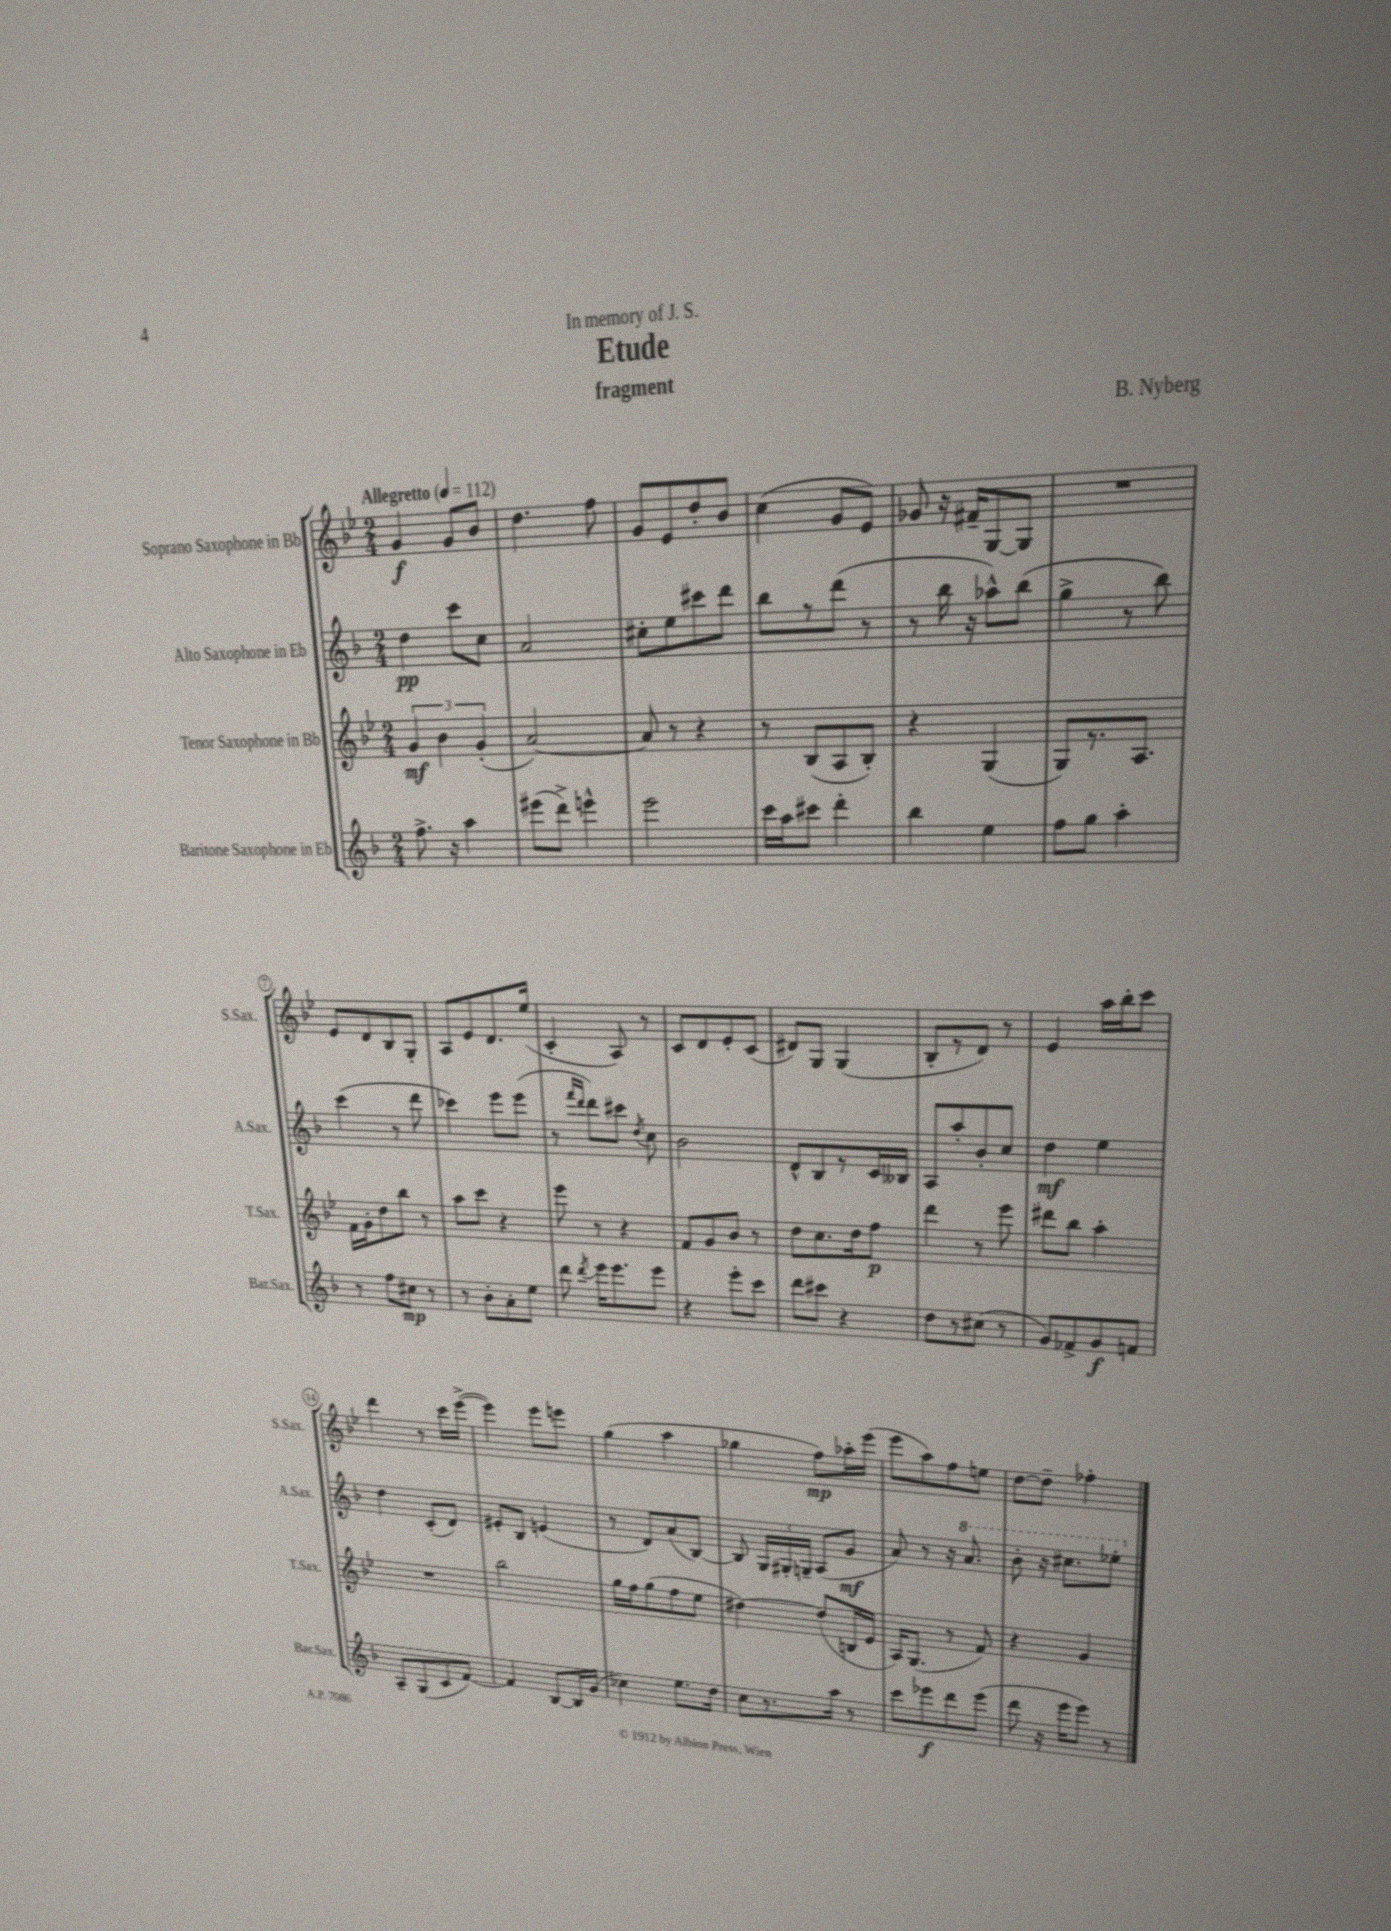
\header { title = "Etude" composer = "B. Nyberg" subtitle = "fragment" dedication = "In memory of J. S." }
<<
\new StaffGroup <<
\new Staff = "s0" \with { instrumentName = "Soprano Saxophone in Bb" shortInstrumentName = "S.Sax." } {
    \clef treble \key bes \major \numericTimeSignature \time 2/4 \tempo "Allegretto" 4 = 112
    \autoBeamOff g'4\f g'8[ bes'8] |
    d''4. f''8 |
    g'8[ ees'8 d''8-. bes'8] |
    c''4( g'8[ ees'8]) |
    ges'8 r16 fis'16[-- g8~ g8] |
    R2 |
    ees'8[ d'8 bes8 g8]-. |
    a8[ ees'8 d'8. ees''16]( |
    c'4-. a8) r8 |
    c'8[ d'8 ees'8-. c'8]( |
    dis'8[) g8] g4( |
    bes8[-. r8 d'8]) r8 |
    ees'4 a''16[ bes''16-. c'''8] |
    d'''4 r8 c'''16[ ees'''16]~->( |
    ees'''4) ees'''8[ e'''8] |
    g''4( a''4 |
    ges''4 f''8[\mp) aes''16-. ees'''16]( |
    ees'''8[ a''8) f''8 e''8] |
    d''8[~ d''8]-- fes''4-. \bar "|." |
}
\new Staff = "s1" \with { instrumentName = "Alto Saxophone in Eb" shortInstrumentName = "A.Sax." } {
    \clef treble \key f \major \numericTimeSignature \time 2/4
    \autoBeamOff d''4\pp c'''8[ c''8] |
    a'2 |
    cis''8[-. e''8 cis'''8 d'''8] |
    bes''8[ r8 d'''8]( r8 |
    r8 bes''16 r16 aes''8[-^) bes''8]( |
    g''4-> r8 bes''8) |
    c'''4( r8 d'''8 |
    ces'''4) e'''8[ e'''8]( |
    r8 \grace { f'''16[ d'''16] } d'''8[) cis'''8] \acciaccatura { d''8 } c''8 |
    bes'2 |
    d'8[-^ bes8 r8 c'16 beses16] |
    a8[ a''8-. bes'8-. c''8] |
    d''4\mf e''4 |
    d''4 c'8[-.( d'8]) |
    eis'8[-. bes8] e'4( |
    r8 d'8[) a'8( bes8]~) |
    bes8 \tuplet 3/2 { g16[ gis16-. g16]-- } a8[( g'8]\mf |
    a'8) r8 r16 \ottava #1 a''8. |
    bes''8-. r16 cis'''8.[ ees'''8]-. \ottava #0 \bar "|." |
}
\new Staff = "s2" \with { instrumentName = "Tenor Saxophone in Bb" shortInstrumentName = "T.Sax." } {
    \clef treble \key bes \major \numericTimeSignature \time 2/4
    \autoBeamOff \tuplet 3/2 { g'4\mf bes'4 g'4-.( } |
    a'2~) |
    a'8 r8 r4 |
    r8 bes8[( a8 bes8]-.) |
    r4 g4( |
    g8[) r8. a8.] |
    f'16[ g'16-. d''8 bes''8] r8 |
    a''8[ c'''8] r4 |
    ees'''8 r8 r4 |
    f'8[ g'8 bes'8] r8 |
    d''8[ c''8. d''16 f''8]\p |
    d'''4 r8 ees'''8 |
    dis'''8[ bes''8] a''4-. |
    R2 |
    bes''2 |
    g''16[ f''16 g''8( f''8 ees''8] |
    dis''4~) dis''8[( b16 ees'16] |
    a16[) g8.]( r8 f'8) |
    r4 g'4 \bar "|." |
}
\new Staff = "s3" \with { instrumentName = "Baritone Saxophone in Eb" shortInstrumentName = "Bar.Sax." } {
    \clef treble \key f \major \numericTimeSignature \time 2/4
    \autoBeamOff f''8.-> r16 a''4 |
    eis'''8[( d'''8]->) e'''4-^ |
    e'''2 |
    c'''16[ a''16 cis'''8] d'''4-. |
    bes''4 e''4 |
    f''8[ g''8] a''4-. |
    r8 f''8[ cis''8]\mp r8 |
    r8 bes'8[-. a'8-. e''8] |
    d'''8 \acciaccatura { d'''8 } e'''16[ e'''8. e'''8] |
    r4 e'''8[-. c'''8] |
    d'''8[ cis'''8] r4 |
    d''8[ r8 cis''8]( r8 |
    g'8[) fes'8-> g'8\f f'8] |
    a8[-- g8( c'8 f'8]~) |
    f'4 bes8[~ bes16 g'16]( |
    ces''4) e''8.[ d''16] |
    c''8[ r8. a''16] r8 |
    c'''8[ ees'''8\f d'''8 ees'''8]( |
    d'''8 r16 e'''16[ e'''8]) r8 \bar "|." |
}
>>
>>
\layout { \context { \Score \override BarNumber.stencil = #(make-stencil-circler 0.1 0.3 ly:text-interface::print) } }
